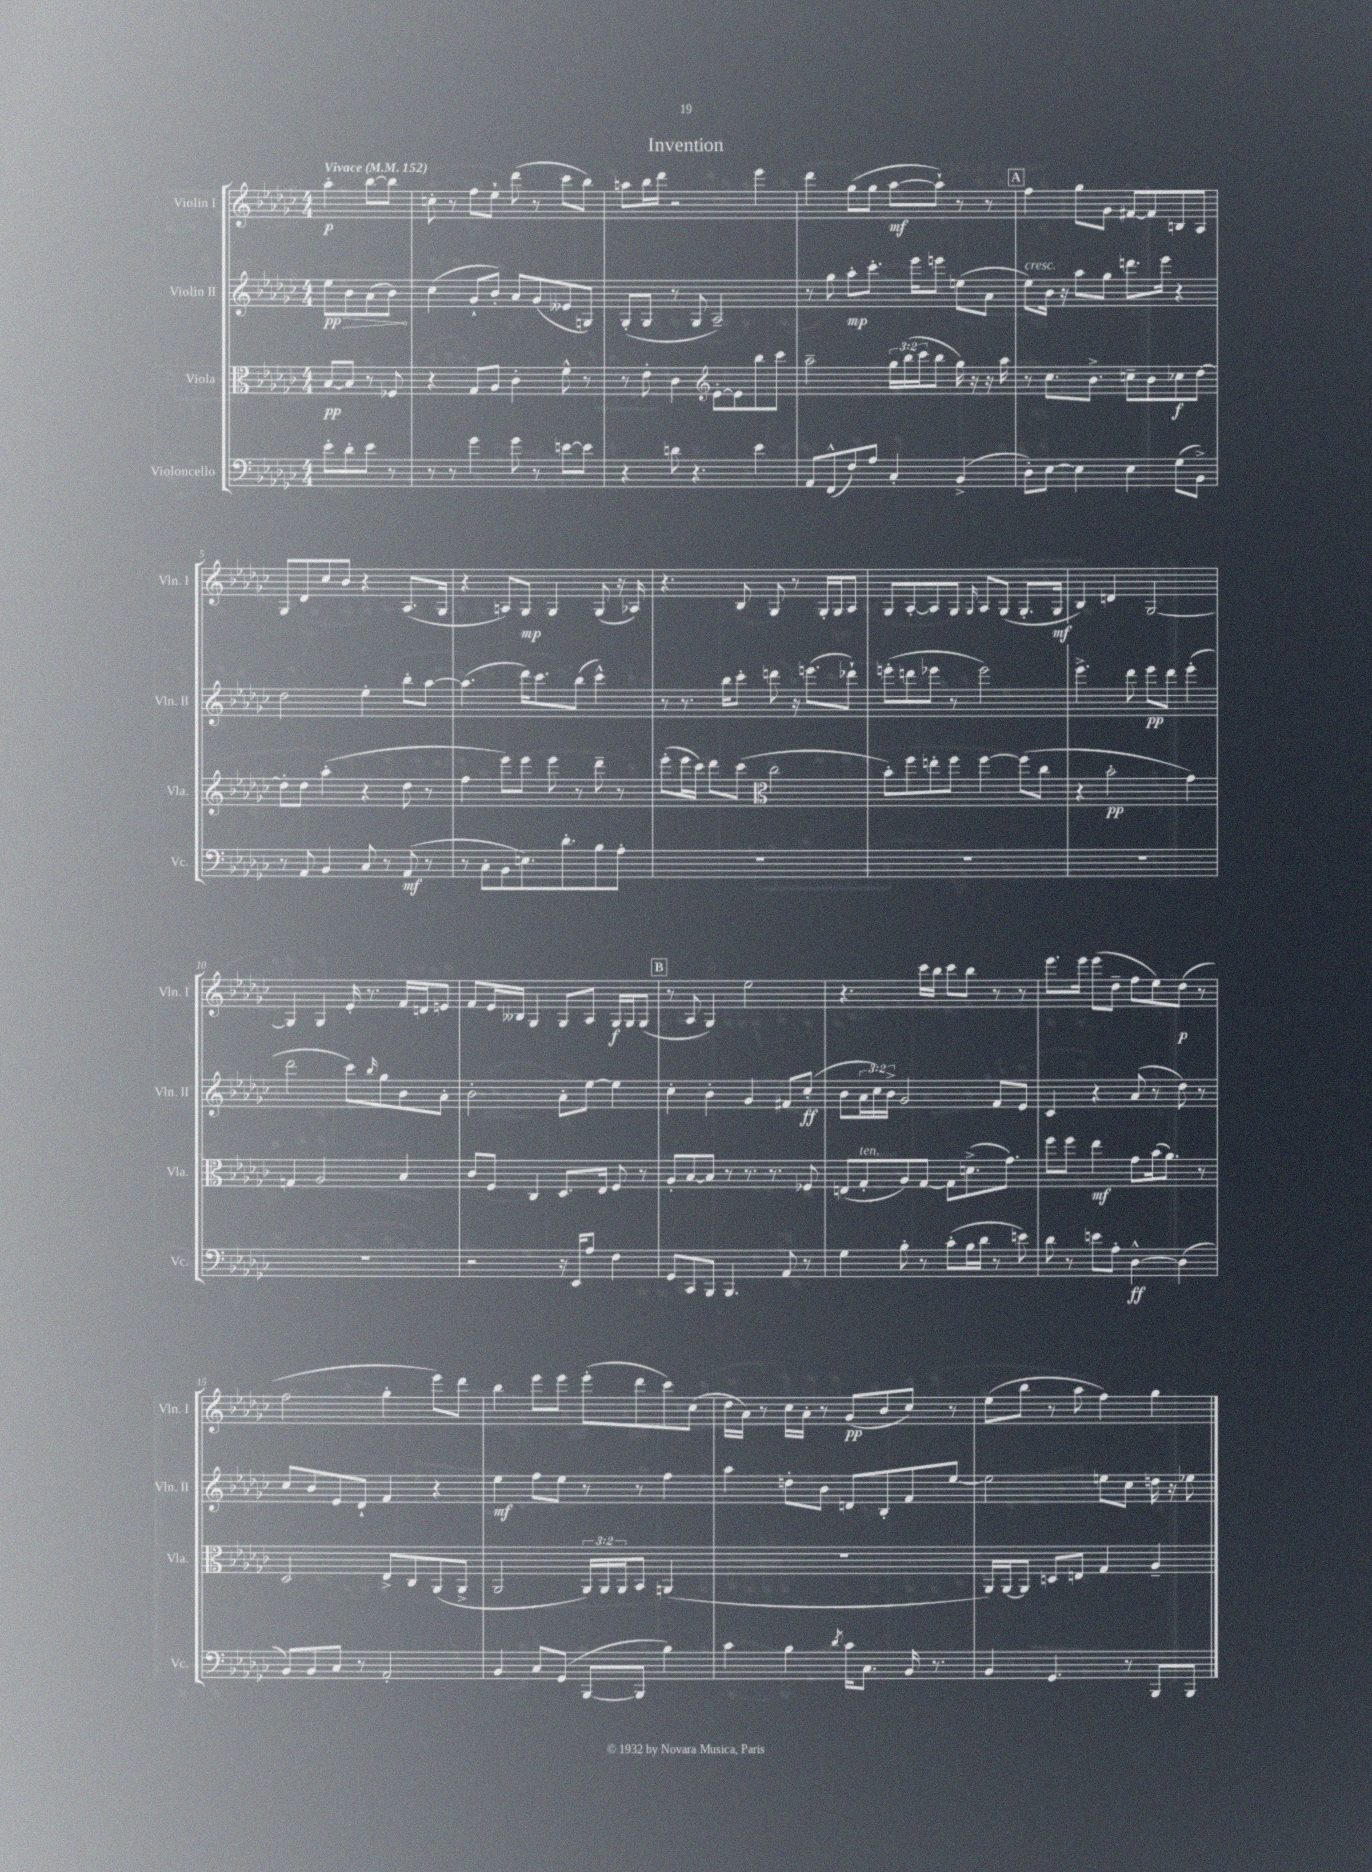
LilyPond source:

\header { title = "Invention" }
<<
\new StaffGroup <<
\new Staff = "s0" \with { instrumentName = "Violin I" shortInstrumentName = "Vln. I" } {
    \clef treble \key ges \major \numericTimeSignature \time 4/4 \partial 2 \tempo "Vivace" 4 = 152
    aes''4-.\p bes''8~ bes''8 |
    c''8-. r8 f''8 ees''8-! des'''8( r8 ces'''8 bes''8) |
    a''8 bes''16 des'''16 r2 ees'''4 |
    des'''4 ges''8( ges''8 aes''8~\mf aes''8-!) r8 r8 |
    \mark \markup { \box "A" } f''4 ges''8 ges'8 fis'8~ fis'8 b8 aes8 |
    ges8 des'8 ces''8 bes'8 r4 aes8.( ges16 |
    r4 a8) ges8\mp ges4 ges8( r16 aes16) |
    r4. bes8 ges8 r8 ges16-. ges16 aes8 |
    ges8 aes8~-. aes8 ges8 \grace { ges16 } aes8 ges8( ges8.-. ges16\mf |
    bes4) d'4 ges2~ |
    ges4 ges4 ees'16-. r8. f'16 d'16 e'8 |
    f'8 ees'16 beses16 ges4 ges8 aes8 ges16\f ges16 ges8( |
    \mark \markup { \box "B" } r8 aes8 ges4) ees''2 |
    r4. ces'''16 bes''16 ces'''8 bes''8 r8 r8 |
    ees'''8. ees'''16 ees'''8( des''8-- f''8 ees''8) des''8\p( r8 |
    f''2 ges''4-. ees'''8) des'''8 |
    bes''4 ees'''8 ees'''8 ees'''8-.( des'''8 ces'''8) ces''8( |
    des''16 aes'16) r8 ces''16 aes'16-. r8 ges'8\pp( bes'8 ces''8) r8 |
    ees''8( bes''8 r8 aes''8 f''4) ges''4 \bar "|." |
}
\new Staff = "s1" \with { instrumentName = "Violin II" shortInstrumentName = "Vln. II" } {
    \clef treble \key ges \major \numericTimeSignature \time 4/4 \override Staff.TupletNumber.text = #tuplet-number::calc-fraction-text \partial 2
    \once \override Hairpin.circled-tip = ##t ees''8\pp\> bes'8 aes'8( bes'8\!) |
    ces''4( ges'8-! bes'8-.) aes'8 ges'8( eeses'8 g8) |
    ges8-.( ges8 r8 ges8 aes2--) |
    r8 ges''8 aes''8-.\mp ces'''8.-. ees'''16 e'''8 e''8( aes'8 |
    \mark \markup { \box "A" } ees''8^\markup { \italic "cresc." }) bes'16 r16 aes''8 ges''8 d'''8. ees'''16 r4 |
    des''2 ees''4-. bes''8-. aes''8~ |
    aes''4.( des'''16) ces'''8. bes''8( ces'''4-^) |
    r8 r8. bes''16 ces'''8-. d'''8 r16 e'''8.( des'''8-!) |
    e'''8-.( d'''8 ees'''8 r8 ees'''2) |
    ees'''4.-> des'''8 ees'''8\pp des'''8 ees'''4-.( |
    des'''2 ces'''8) \grace { bes''16 } ges''8 bes'8 aes'8-. |
    bes'2-. aes'8-. ees''8~ ees''4 |
    \mark \markup { \box "B" } ces''4-. bes'4-. ges'4 fis'8 ces''8-.\ff( |
    bes'8 \tuplet 3/2 { aes'16 ces''16) bes'16-> } ges'2 f'8 ees'8 |
    ces'4 r4 aes'8( r8 des''8) r8 |
    ces''8 bes'8 ees'8 des'8-! f'4 r4 |
    ees''4\mf f''8 ees''8 r8 r8 f''4 |
    aes''4 d''8-. bes'8 d'8 bes8-. f'8 ees''8~ |
    ees''2 e''8 ces''8 d''16 r16 ees''8 \bar "|." |
}
\new Staff = "s2" \with { instrumentName = "Viola" shortInstrumentName = "Vla." } {
    \clef alto \key ges \major \numericTimeSignature \time 4/4 \override Staff.TupletNumber.text = #tuplet-number::calc-fraction-text \partial 2
    bes8~\pp bes8 r8 fes8 |
    r4 ges8 aes8 ces'4-. f'8-^ r8 |
    r8 ees'8-. ces'4 \clef treble ees'8~-. ees'8 bes''8 ces'''8 |
    aes''2-- \tuplet 3/2 { ges''16 bes''16( ces'''16 } bes''8 ges''16) r16 r16 aes''16 |
    \mark \markup { \box "A" } r8 ces''8. bes'8.-> c''8-- bes'8 ces''8\f des''8~ |
    des''8-. des''8 aes''4-.( r4 des''8 r8 |
    f''4 ees'''8) ees'''8 ees'''8 r8 des'''8-- r8 |
    ees'''8-.( ees'''16 ces'''16) des'''8 ces'''8( \clef alto ces''2 |
    bes'8-.) f''8 e''8-. f''8 f''4~ f''8( ces''8 |
    r4 bes'2-.\pp ges'4) |
    g4 aes2 bes4 |
    ces'8 f8 ces4 des8. ees16 f8 r8 |
    \mark \markup { \box "B" } aes8-. bes8~ bes8 r8 r8. r8. fes8 |
    e8( ges8-.^\markup { \italic "ten." } aes8) ges8~ ges8 d'8.->( ges'8.) |
    f''8 f''8 ees''4\mf ges'8 bes'16( aes'8.) r8 |
    des2 ees8-> ces8 aes,8( aes,8-> |
    aes,2 \tuplet 3/2 { aes,16) aes,16 aes,16 } bes,8 a,4( |
    R1 |
    aes,16) aes,16~ aes,8 d8 e8 ges4 aes4-- \bar "|." |
}
\new Staff = "s3" \with { instrumentName = "Violoncello" shortInstrumentName = "Vc." } {
    \clef bass \key ges \major \numericTimeSignature \time 4/4 \partial 2
    ees'8-. des'8-. ees'8 r8 |
    r8 r8 ges'4 ges'8 r8 e'8~ e'8 |
    r4 d'8 r4. ees'4 |
    aes,8 f,8-^( f8) aes8 ces4-. bes,4->( |
    \mark \markup { \box "A" } des8-.) ees8~ ees4 ees4 ges8( bes,8->) |
    r8 aes,8 bes,4 ces8 r8 aes,8\mf( r8 |
    r8 ces8-. bes,8 e8.) des'8.-. bes8 aes8-. |
    R1 |
    R1 |
    R1 |
    R1 |
    r2 r16 ees,16 aes8 f4 |
    \mark \markup { \box "B" } ges,8 ces,8 bes,,8 bes,,4. aes,8 r8 |
    ges4 bes8-. r8 ces'8-.( bes16 des'16 r8 e'8) |
    des'8 r8 e'8 aes8-. des4~-^\ff des4( |
    bes,8) bes,8 ces8 r8 aes,2-. |
    bes,4 ces8 ges,8( bes,,8~ bes,,8 bes4) |
    ces'4 bes4 \acciaccatura { des'8 } ces'16 ces8. bes,16 r8. |
    bes,4 ges,4. r8 bes,,8 bes,,8 \bar "|." |
}
>>
>>
